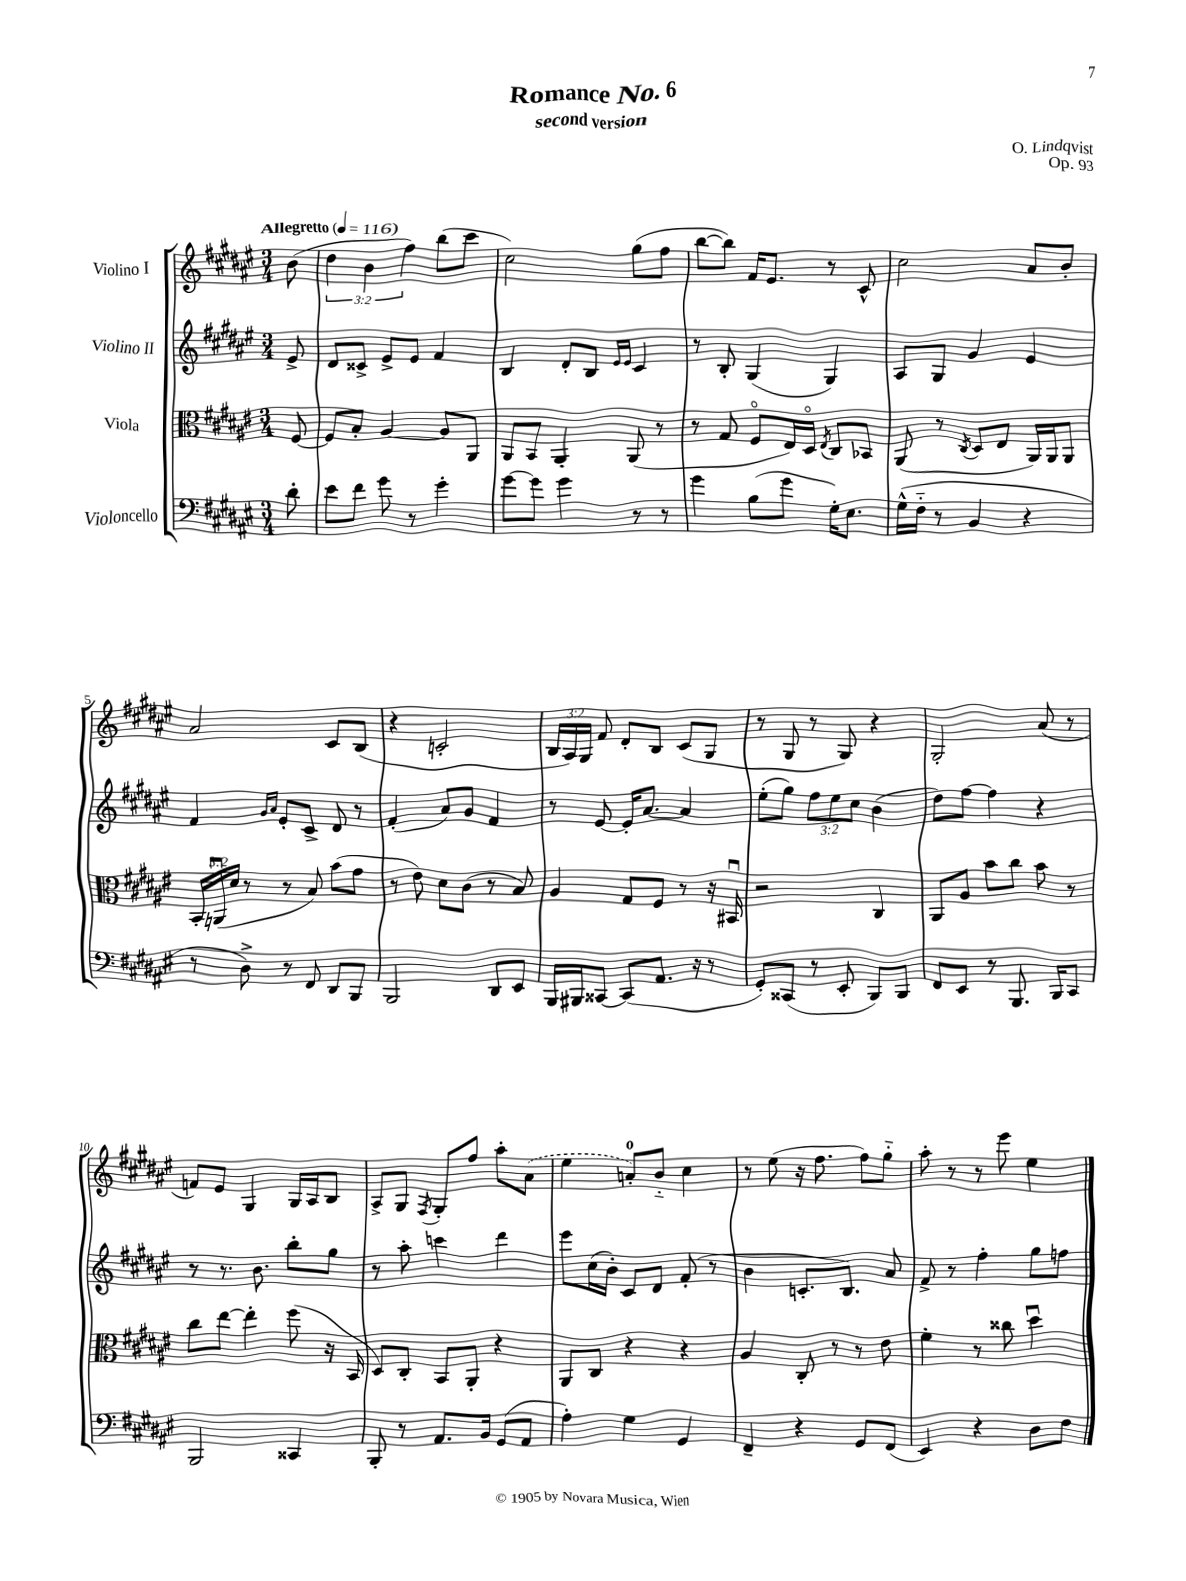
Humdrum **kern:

**kern	**kern	**kern	**kern
*part4	*part3	*part2	*part1
*staff4	*staff3	*staff2	*staff1
*I"Violoncello	*I"Viola	*I"Violino II	*I"Violino I
*clefF4	*clefC3	*clefG2	*clefG2
*k[f#c#g#d#a#e#]	*k[f#c#g#d#a#e#]	*k[f#c#g#d#a#e#]	*k[f#c#g#d#a#e#]
*M3/4	*M3/4	*M3/4	*M3/4
*MM116	*MM116	*MM116	*MM116
=	=	=	=
!	!	!	!LO:TX:a:B:t=Allegretto
8d#'\	[8F#/	8e#^/	(8b\
=1	=1	=1	=1
8e#\L	8F#/L]	8d#/L	6dd#\
8f#\J	8B'/J	8c##X^/J	.
.	.	.	6b\
8g#\	[4A#/	8e#^/L	.
.	.	.	6ff#\)
8r	.	8e#/J	.
4g#'\	8A#/L]	4f#/	(8bb\L
.	8AA#/J	.	8ccc#\J
=2	=2	=2	=2
[8g#\L	8AA#/L	4B/	2cc#\)
8g#\J]	8BB/J	.	.
4g#\	4AA#'/	8d#'/L	.
.	.	8B/J	.
.	.	16qqe#/LL	.
.	.	16qqe#/JJ	.
8r	(8AA#/	4c#/	(8gg#\L
8r	8r	.	8ff#\J
=3	=3	=3	=3
4g#\	8r	8r	[8bb\L
.	8G#/	8B'/	8bb\J])
(8B\L	8F#/L	(4G#/	16f#/KL
.	.	.	8.e#/J
8g#\J	16E#/L)	.	.
.	16D#/JJ	.	.
.	8qE#/	.	.
16G#'\KL)	8C#/L	4G#/)	8r
8.E#\J	.	.	.
.	8BB-X/J	.	8c#^^/
=4	=4	=4	=4
(16G#^^\LL	(8AA#/	8A#/L	2cc#\
16F#\JJ	.	.	.
8r	8r	8G#/J	.
.	8qC#/	.	.
4BB/	8D#/L	4g#/	.
.	8E#/J	.	.
4r	16AA#/LL)	4e#/	8a#/L
.	16AA#/J	.	.
.	8AA#/J	.	8b'/J
!!LO:LB:g=z
=5	=5	=5	=5
8r	24BB'/LL	4f#/	2a#/
.	(24AAnu/	.	.
.	24d#/JJ	.	.
8D#^\)	8r	.	.
.	.	16qqg#/LL	.
.	.	16qqa#/JJ	.
8r	8r	8e#'/L	.
8FF#/	8B/)	8c#^/J	.
8DD#/L	(8b\L	8d#/	8c#/L
8BBB/J	8g#\J	8r	(8B/J
=6	=6	=6	=6
2BBB/	8r	(4f#'/	4r
.	8e#\)	.	.
.	8d#\L	8a#/L)	2cn'/
.	(8c#\J	8g#/J	.
8DD#/L	8r	4f#/	.
8EE#/J	8B/)	.	.
=7	=7	=7	=7
16BBB/LL	4A#/	8r	24B/LL
.	.	.	24A#/)
16BBB#X/J	.	.	.
.	.	.	24G#/JJ
[8CC##X/J	.	[8e#/	8f#/
(8CC##/L]	8G#/L	16e#'/KL]	8d#'/L
.	.	[8.a#/J	.
8.AA#/J	8F#/J	.	8B/J
.	8r	4a#/]	(8c#/L
16r	.	.	.
8r	16r	.	8G#/J
.	16BB#Xu/	.	.
=8	=8	=8	=8
8GG#'/L)	2r	(8ee#'\L	8r
(8CC##X/J	.	8gg#\J)	8G#/
8r	.	12ff#\L	8r
.	.	12ee#\	.
8EE#'/	.	.	8G#/)
.	.	12cc#\J	.
8BBB/L)	4C#/	(4b\	4r
8BBB/J	.	.	.
=9	=9	=9	=9
8FF#/L	8AA#/L	8dd#\L)	2G#'/
8EE#/J	8A#/J	[8ff#\J	.
8r	8b\L	4ff#\]	.
8.BBB/	8cc#\J	.	.
.	8b\	4r	(8a#/
16BBB/KL	.	.	.
8CC#/J	8r	.	8r
!!LO:LB:g=z
=10	=10	=10	=10
2BBB/	8cc#\L	8r	8fn/L)
.	[8ee#\J	8.r	8e#/J
.	4ee#'\]	.	4G#/
.	.	8.b\	.
4CC##X/	(8ff#\	8bb'\L	16G#/LL
.	.	.	16A#/J
.	16r	8gg#\J	8B/J
.	16BB/	.	.
=11	=11	=11	=11
8BBB'/	8D#/L)	8r	8A#^/L
8r	8C#'/J	8aa#'\	8G#/J
.	.	.	8qF#/
8.AA#/L	8BB/L	4cccn\	8G#'/L
.	8AA#'/J	.	8ff#/J
16BB/Jk	.	.	.
(8GG#/L	4r	4ddd#\	8aa#'\L
8AA#/J	.	.	(8a#\J
=12	=12	=12	=12
4A#'\)	8AA#/L	8eee#\L	4ee#\
.	8C#/J	(16cc#\L	.
.	.	16b'\JJ)	.
4G#\	4r	8c#/L	8an'/L)
.	.	8d#/J	8b/J
4GG#/	4r	(8f#'/	4cc#\
.	.	8r	.
=13	=13	=13	=13
4FF#~/	4A#/	4b\	8r
.	.	.	(8ee#\
4r	8C#'/	8.cn'/L	16r
.	.	.	8.ff#\
.	8r	.	.
.	.	8.B/J)	.
8GG#/L	8r	.	8ff#\L)
(8FF#/J	8e#\	8a#/	8gg#\J
=14	=14	=14	=14
4EE#/)	4f#'\	8f#^/	8aa#'\
.	.	8r	8r
4r	8r	4ff#'\	8r
.	8cc##X\	.	8eee#\
8D#\L	4dd#u\	8gg#\L	4ee#\
8F#\J	.	8ffn\J	.
==	==	==	==
*-	*-	*-	*-
